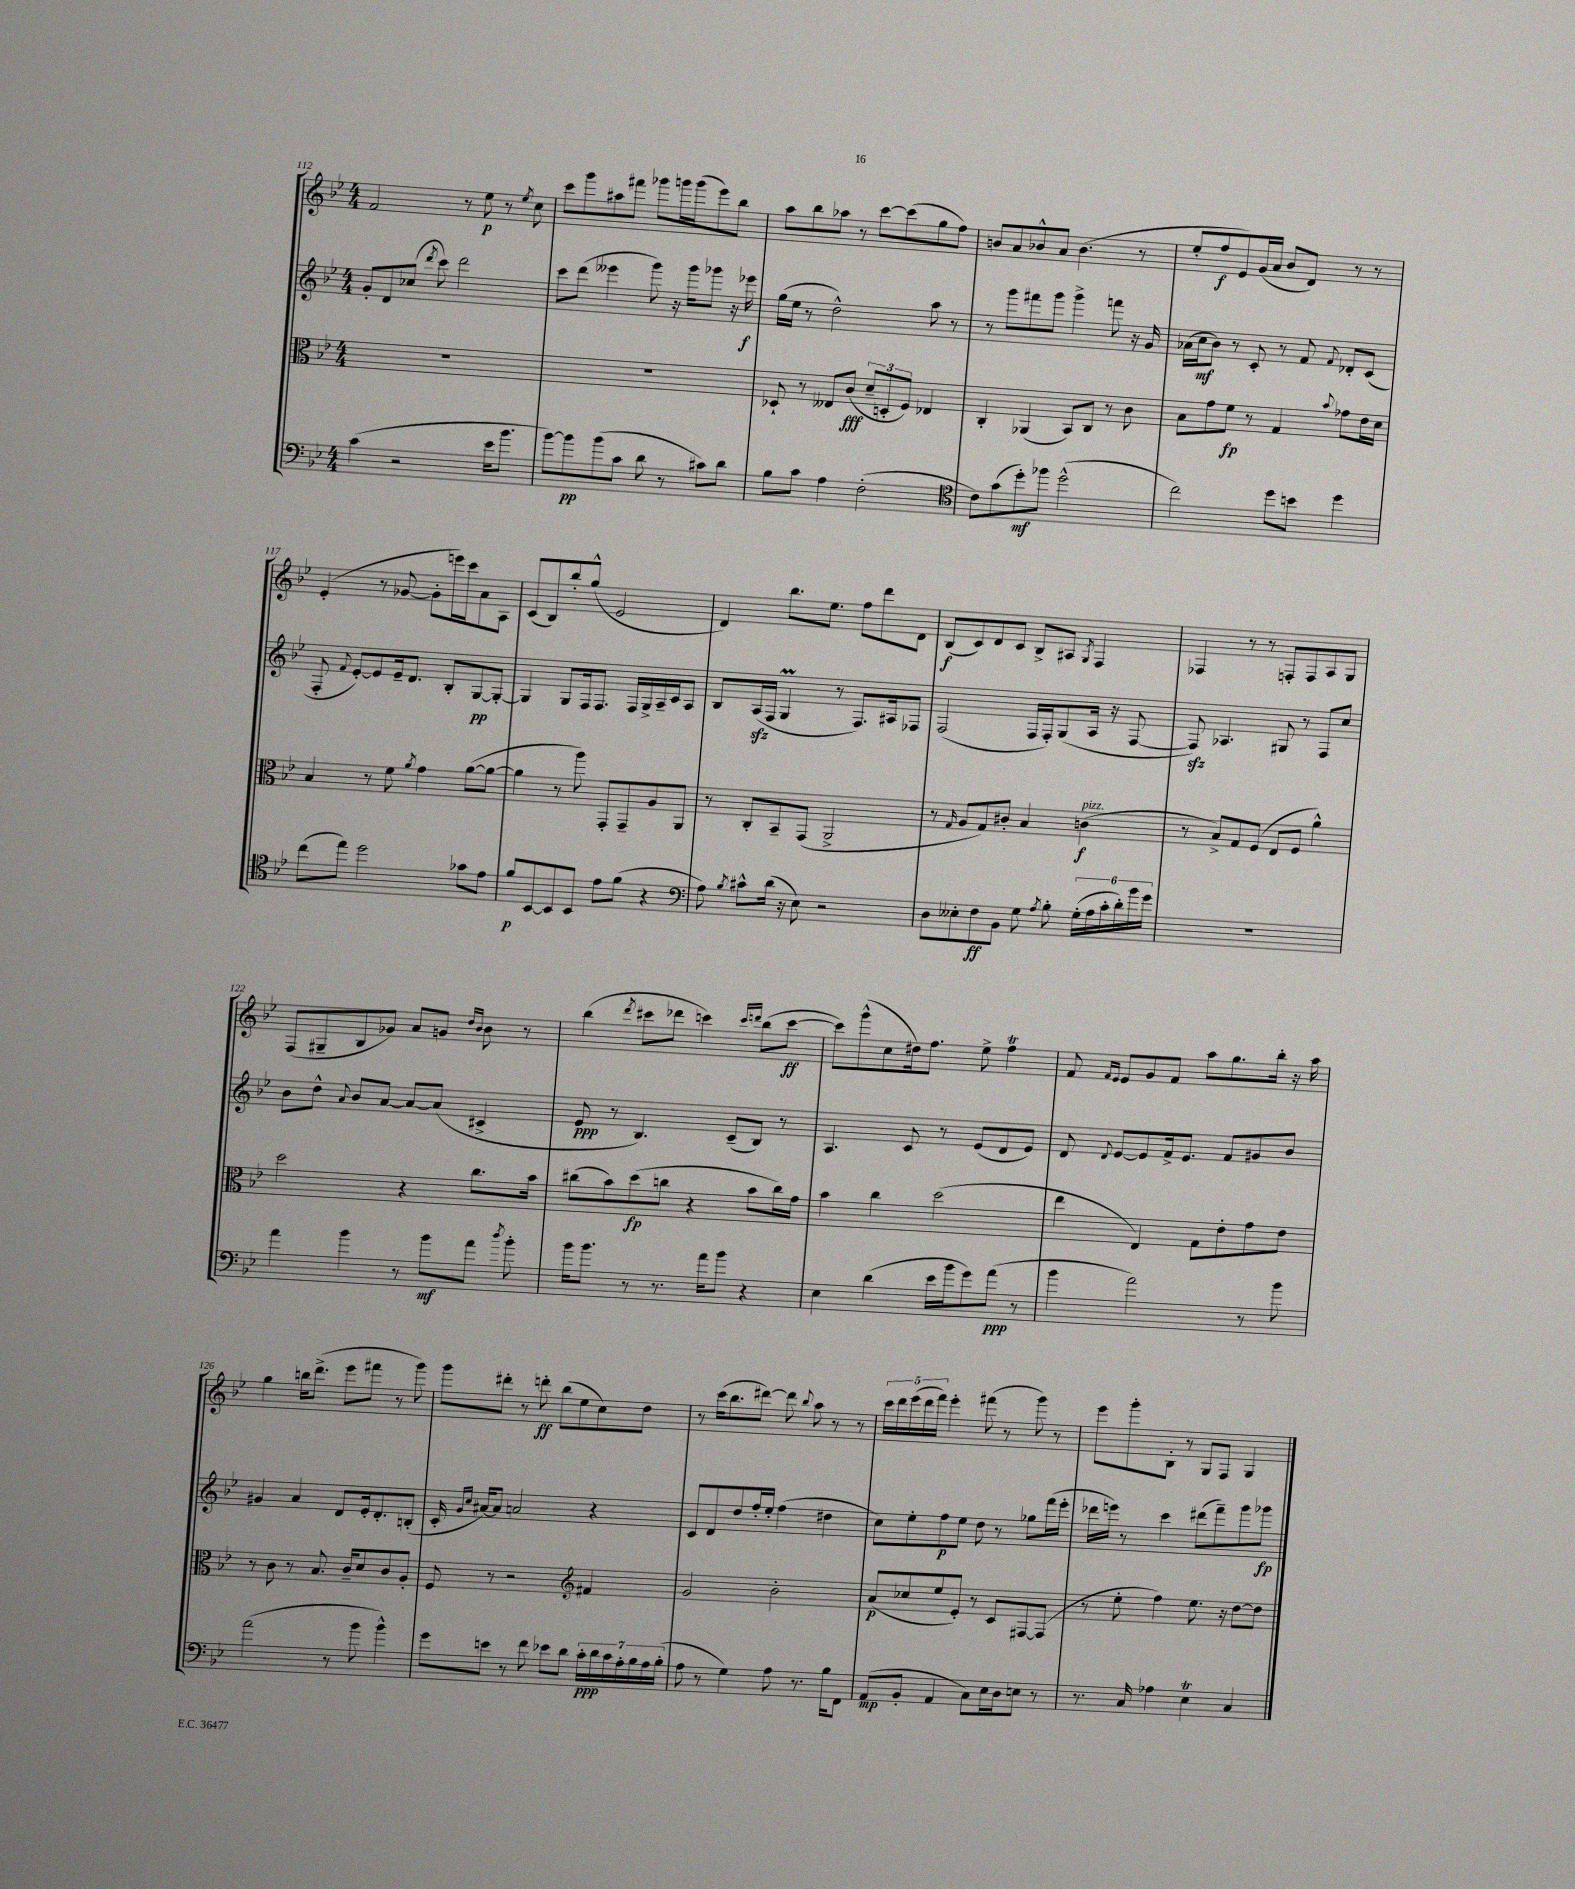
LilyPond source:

<<
\new StaffGroup <<
\new Staff = "s0" {
    \clef treble \key bes \major \numericTimeSignature \time 4/4
    \autoBeamOff f'2 r8 ees''8\p r8 \acciaccatura { ees''8 } c''8 |
    c'''8[ g'''8 ais''8 fis'''8] ges'''8[ g'''16 g'''16( ees'''8) bes''8] |
    a''8[ bes''8 aes''8] r8 c'''8[~ c'''8( g''8 f''8]) |
    b'8[ a'8 bes'8-^ a'8] bes'4.( r8 |
    ees''8[-. f''8\f ees'8) g'16( a'16] bes'8[ d'8]) r8 r8 |
    ees'4-.( r8 ges'8~ ges'8[-. e'''16) c'''16 a'8 a8] |
    c'8[( bes8) bes''8-. g''8]-^( ees'2 |
    d'4) bes''8.[ ees''8.] f''8[ d'''8 d'8] |
    bes8[\f( c'8) d'8 c'8] bes8[-> ais8] \acciaccatura { g8 } f4 |
    fes4 r8 r8 f8[-. f8 a8 g8] |
    f8[( gis8-- bes8 ges'8]) a'8[ g'8] \grace { d''16[ bes'16] } bes'8 r8 |
    bes''4( \acciaccatura { d'''8 } cis'''8[ des'''8] c'''4) \grace { c'''16[ d'''16] } bes''8[( c'''8]~\ff |
    c'''8[) g'''8-^( c''8 dis''16) f''8.] ees''8-> f''4\trill |
    f'8 \grace { f'16[ ees'16] } ees'8[ g'8 f'8] a''8[ g''8. bes''16]-. r16 a''16 |
    g''4 b''16[ d'''8.]->( ees'''8[ fis'''8] r8 g'''8) |
    g'''8[ dis'''8]-. r8 d'''8-.\ff bes''8[( ees''8 c''8) d''8] |
    r8 c'''16[( bes''8. dis'''8]~) dis'''8 \appoggiatura { bes''8 } a''8 r8 r8 |
    \tuplet 5/4 { c'''16[ d'''16 ees'''16( d'''16 f'''16]) } ees'''4-. fis'''8( r8 g'''8) r8 |
    ees'''8[ g'''8-. bes8]-. r8 g8[ f8] g4 \bar "|." |
}
\new Staff = "s1" {
    \clef treble \key bes \major \numericTimeSignature \time 4/4
    \autoBeamOff g'8[-. d'8 ces''8]( \acciaccatura { d'''8 } c'''8) d'''2 |
    c'''8[ d'''8]( eeses'''4 g'''8) r16 g'''16[ ges'''8] r16 ees'''16\f |
    g''16[( ees''16] r8 d''2-^) a''8 r8 |
    r8 g'''8[ fis'''8 g'''8] g'''4-> f'''8 r16 g'16 |
    aes'16[( c''16\mf bes'8]) r8 c'8-. r8 f'8 \appoggiatura { f'8 } des'8[-. c'8]( |
    f8-. \appoggiatura { f'8 } ees'8[~-.) ees'8 ees'16-- d'8.] bes8[-. g8~\pp g8]~-. |
    g4 g8[ f16 f8.] f16[ g16-> a16-- c'16 a8] |
    bes8[ a16\sfz( f16] g4\prall r8 f8.[) ais16 fes8] |
    f2( f16[ f16-.) g8( a16] r16 f8~ |
    f8\sfz) aes4. gis8 r8 f8[ c''8] |
    bes'8[ d''8]-^ \appoggiatura { a'8 } bes'8[ a'8]~ a'8[~ a'8]( cis'4-> |
    ees'8\ppp r8 bes4.) c'8[--( bes8]) r8 |
    a4. c'8 r8 ees'8[( d'8 ees'8]) |
    d'8 \appoggiatura { d'8 } ees'8[~ ees'8 f'16-> ees'8.] f'8[ gis'8 bes'8] |
    gis'4 a'4 d'8[ ees'16-. d'8.-. b8]-.( |
    c'16-. \grace { g'16[ c''16] } ais'16[~) ais'8] a'2 r4 |
    c'8[ d'8 d''8 f''16-. ees''16]-. f''4( dis''4 |
    c''8[) ees''8-. f''8\p ees''8] d''8 r8 ges''8[ f'''16( ees'''16]-. |
    des'''16[ e'''16]) r8 c'''4 dis'''8[( f'''8--) g'''8 ges'''8]\fp \bar "|." |
}
\new Staff = "s2" {
    \clef alto \key bes \major \numericTimeSignature \time 4/4
    \autoBeamOff R1 |
    R1 |
    des8-! r8 eeses8[ c'8]\fff( \tuplet 3/2 { d'8[-- d8-. f8]) } ees4 |
    c4-. aes,4( bes,8[) c8] r8 c'8 |
    bes8[ g'8 f'8]\fp r8 g4 \appoggiatura { bes'8 } ges'8[ ees'16 d'16] |
    bes4 r8 f'8 \acciaccatura { a'8 } g'4 a'8[~( a'8]~ |
    a'4 r8 a''8) g,8[-. g,8-- a8 a,8] |
    r8 c8[-. bes,8-- g,8]( a,2-> |
    r8 \grace { g16 } a8[ g8) cis'8]-. bes4 c'4\f^\markup { \italic "pizz." }( |
    r8 bes8[->) g8 f8]( ees8[ f8] a'4-^) |
    d''2 r4 c''8.[ bes'16] |
    cis''8[( bes'8) d''8\fp( c''8] r4 bes'8[ c''16) g'16] |
    bes'4 c''4 d''2( |
    ees''4 ees4) g8[ ees'8-. g'8 ees'8] |
    r8 c'8 r8 bes8. c'16[-- d'8 c'8 a8]-. |
    f8 r8 r2 \clef treble fis'4 |
    g'2 bes'2-. |
    a'8[\p( ces''8 ees''8 ees'8]-.) r8 c'8[ fis8~ fis8]( |
    r8 ees''8-. f''4) ees''8. r16 d''8[~ d''8] \bar "|." |
}
\new Staff = "s3" {
    \clef bass \key bes \major \numericTimeSignature \time 4/4
    \autoBeamOff c'4( r2 ees'16[ bes'8.] |
    bes'8[~) bes'8\pp bes'8( c'8] d'8 r8 cis'8[) d'8] |
    bes8[ c'8] a4 f2-.( |
    \clef tenor c'8[) g'8( d''8-.\mf) fes''8] d''2-^( |
    c''2) d''8[ b'8] d''4 |
    c''8[( ees''8]) d''2 ges'8[ ees'8] |
    f'8[\p bes,8~ bes,8 bes,8] ees'8[ f'8]( r4 |
    \clef bass a8) \acciaccatura { bes8 } cis'8[-^ d'16]( r16 ees8) r2 |
    d8[ eeses8-. f8\ff bes,8] g8 \acciaccatura { a8 } bes8-. \tuplet 6/4 { g16[-.( a16 c'16-. d'16-.) bes'16 g'16] } |
    R1 |
    a'4 bes'4 r8 bes'8[\mf a'8] \acciaccatura { d''8 } bes'8-. |
    bes'16[ bes'8.] r8 r8. a'16[ bes'8] r4 |
    ees4 d'4( ees'16[ bes'16 g'8) a'8]\ppp( r8 |
    bes'4 a'2) r8 bes'8 |
    a'2( r8 bes'8 bes'4-^) |
    g'8[ e'8] r8 f'8 ees'8[ d'8] \tuplet 7/4 { c'16[-.\ppp d'16 c'16 a16-. bes16 a16 bes16]-.( } |
    a8 r8 g4) a8 r8. bes16[ f,8] |
    a,8[\mp( bes,8]-. a,4 c8[) ees16 d16 e8] r8 |
    r8. c16 aes4 ees4\trill c4 \bar "|." |
}
>>
>>
\layout { \context { \Score currentBarNumber = #112 } }
